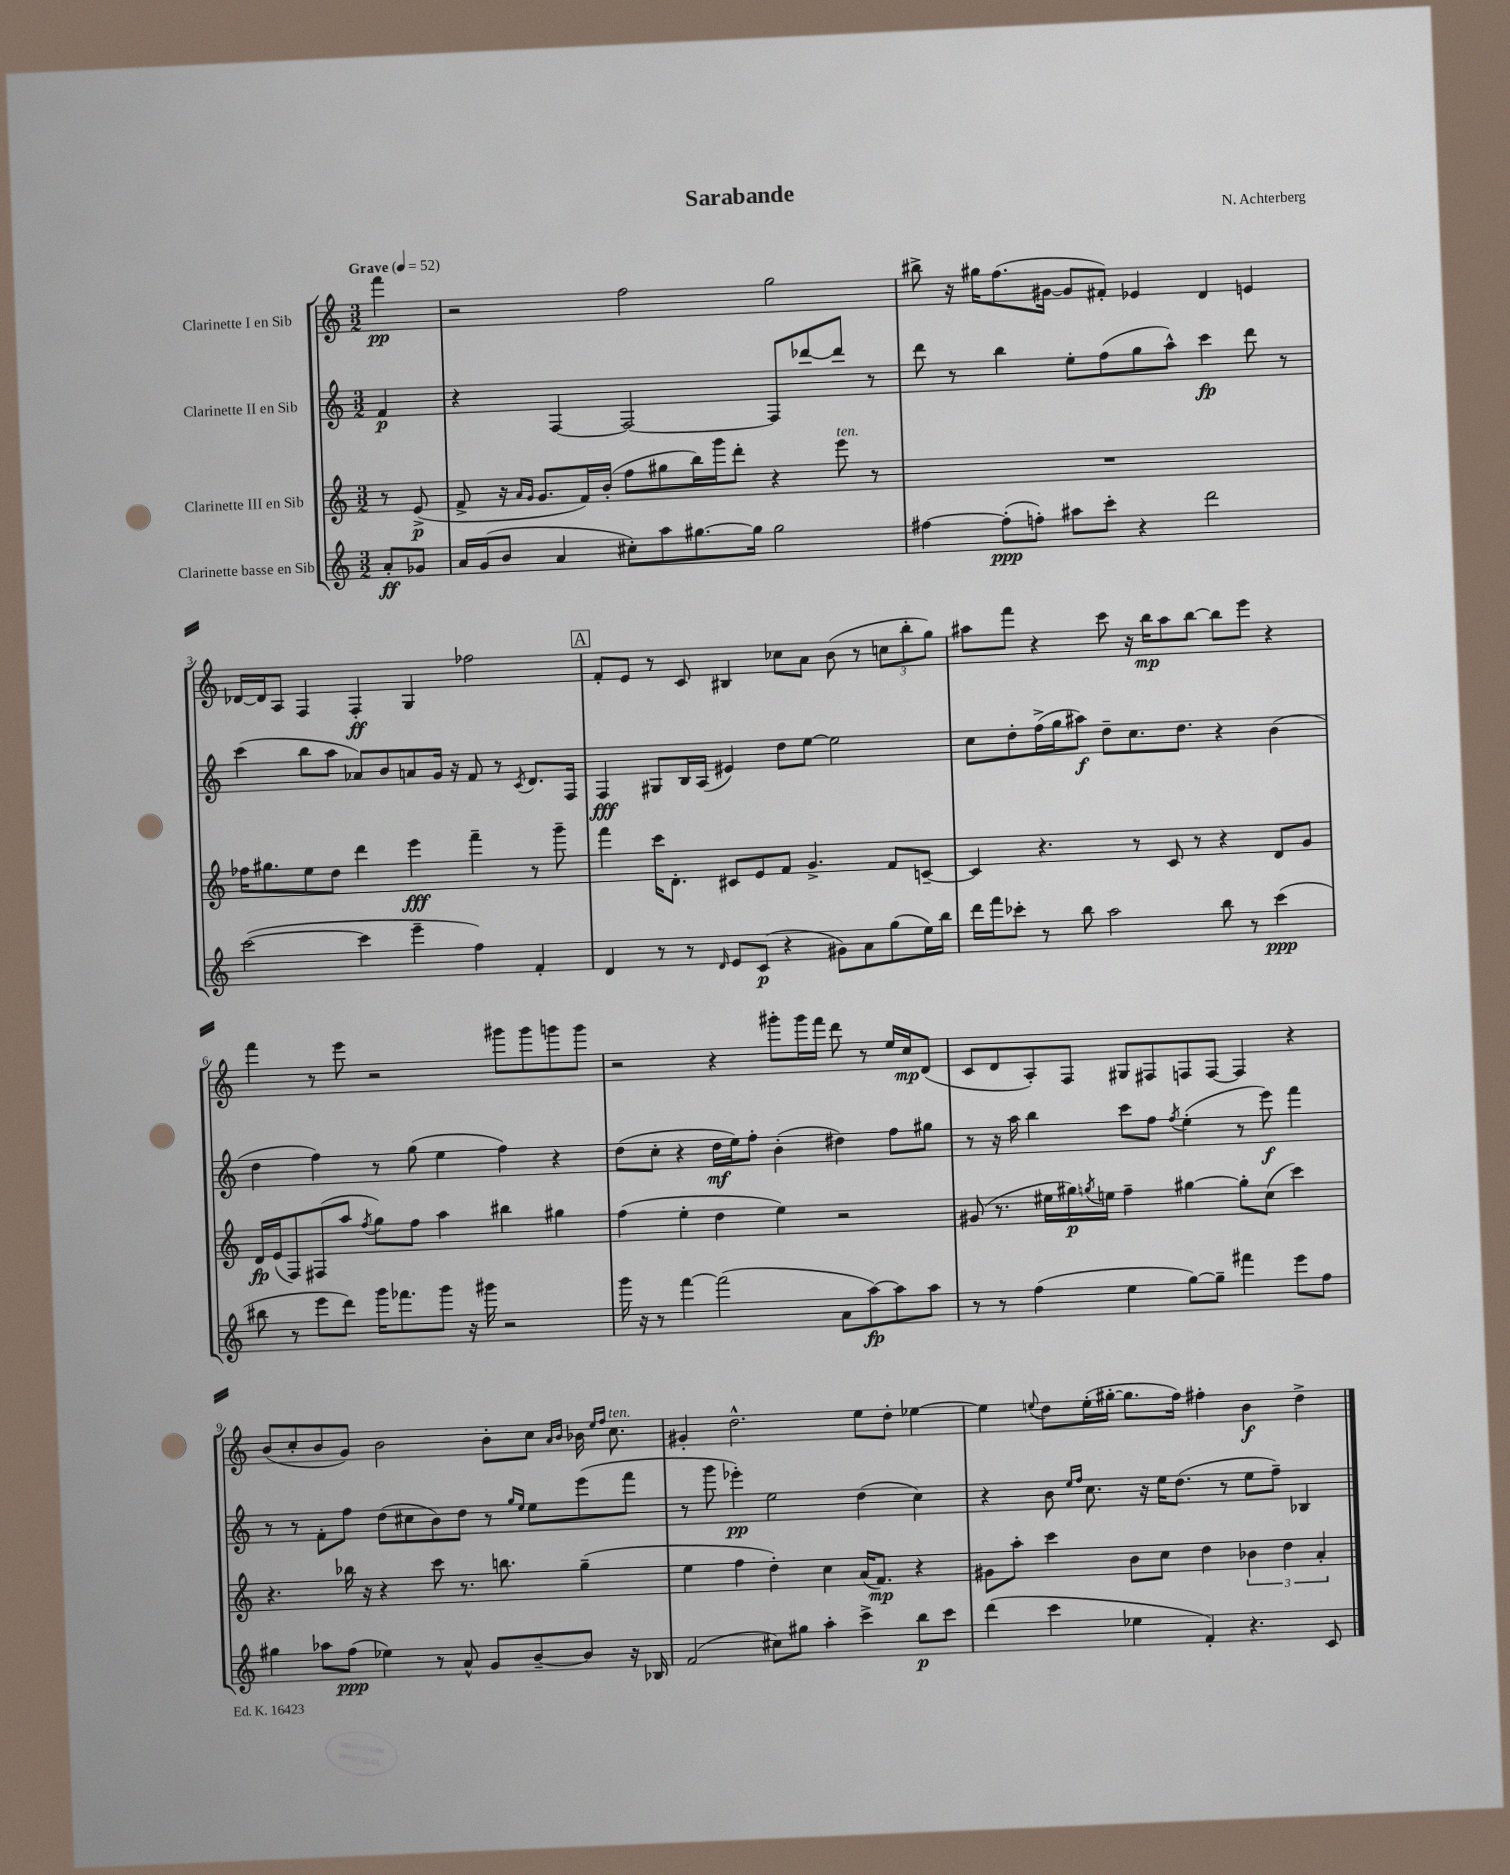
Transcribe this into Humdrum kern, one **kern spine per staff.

**kern	**kern	**kern	**kern
*staff4	*staff3	*staff2	*staff1
*clefG2	*clefG2	*clefG2	*clefG2
*k[]	*k[]	*k[]	*k[]
*M3/2	*M3/2	*M3/2	*M3/2
*MM52	*MM52	*MM52	*MM52
8a'/L	8r	4f/	4fff\
8g-/J	(8e^/	.	.
=	=	=	=
16a/LL	8f^/	4r	2r
(16g/J	.	.	.
8b/J	16r	.	.
.	16qqa/LL	.	.
.	16qqg/JJ	.	.
.	8.g/L	.	.
4a/	.	[4F/	.
.	16f/L)	.	.
.	(16b'/JJ	.	.
8cc#'\L)	8ff\L	2F/_	2ff\
8aa\	8gg#\	.	.
[8.gg#\	16bb\L)	.	.
.	16ggg\J	.	.
.	8ddd'\J	.	.
16gg#\]Jk	.	.	.
2gg#\	4r	8F/]L	2gg\
.	.	[8ddd-/	.
.	8eee\	8ddd-/]J	.
.	8r	8r	.
=	=	=	=
[4ff#\	1.r	8ddd\	8bb#^\
.	.	8r	16r
.	.	.	16gg#\LK
(8ff#'\]L	.	4bb\	(8.ff\
8ff'\J)	.	.	.
.	.	.	[16g#\Jk
8aa#\L	.	8ee'\L	8g#/]L
8ccc'\J	.	(8ff\	8f#'/J)
4r	.	8gg\	4e-/
.	.	8aa^^\J)	.
2ddd\	.	4ccc\	4d/
.	.	8ddd\	4e/
.	.	8r	.
=	=	=	=
([2ccc\	16ff-\LK	(4ccc\	[16d-/LL
.	8.gg#\	.	16d-/]J
.	.	.	8A/J
.	8ee\	8bb\L	4F/
.	8dd\J	8aa\J	.
4ccc\]	4ddd\	8a-/L)	4F'/
.	.	8b/	.
4eee~\	4eee\	8a/	4G/
.	.	16g/Jk	.
.	.	16r	.
4ff\)	4fff~\	8f/	2ff-\
.	.	8r	.
.	.	8qc/	.
4f'/	8r	8.d/L	.
.	8ggg~\	.	.
.	.	16F/Jk	.
=	=	=	=
4d/	4fff\	4F/	8f'/L
.	.	.	8e/J
8r	16ccc\LK	8G#/L	8r
.	8.d'\J	.	.
8r	.	16B/L	8c/
.	.	(16A/JJ	.
16qqd/	.	.	.
8e/L	8c#/L	4e#/)	4B#/
(8c/J	8e/	.	.
4r	8f/J	8dd\L	8cc-\L
.	4.g^/	[8ee\J	8a\J
8g#\L)	.	2ee\]	(8b\
8a\	.	.	8r
(8gg\	8f/L	.	12cc\L
.	.	.	12bb'\
16ee\L)	[8c~/J	.	.
.	.	.	12gg\J)
16bb\JJ	.	.	.
=	=	=	=
16ddd\LL	4c/]	8cc\L	8aa#\L
16fff\J	.	.	.
8ccc-'\J	.	8dd'\	8fff\J
8r	4.r	(16ff^\L	4r
.	.	16gg\J	.
8bb\	.	8aa#\J)	.
2aa\	.	8dd~\L	8ccc\
.	8r	8.cc\	16r
.	.	.	16bb\LK
.	8c/	.	8aa#\
.	.	8.dd\J	.
.	8r	.	[8bb\J
8bb\	4r	4r	8bb\]L
8r	.	.	8eee\J
(4ccc-\	8d/L	(4b\	4r
.	8g/J	.	.
=	=	=	=
8bb#\	16d/LL	4dd\	4fff\
.	(16e/J	.	.
8r	8F/)	.	.
8eee\L	(8F#/	4ff\)	8r
8ddd\J)	8aa/J	.	8eee\
.	8qff/	.	.
16ggg\LK	8gg\L)	8r	2r
8.fff-\	.	.	.
.	8ff\J	(8gg\	.
8ggg\J	4aa\	4ee\	.
16r	.	.	.
16ggg#\	.	.	.
2r	4bb#\	4ff\)	8ggg#\L
.	.	.	8ggg#\
.	4gg#\	4r	8ggg\
.	.	.	8ggg\J
=	=	=	=
16ggg\	(4ff\	(8dd\L	2r
16r	.	.	.
8r	.	8cc'\J	.
[4fff\	4ee'\	4r	.
(2fff\]	4dd\	16dd\LL	4r
.	.	16ee\J)	.
.	.	8ff'\J	.
.	4ee\)	(4b'\	8ggg#'\L
.	.	.	16ggg#\L
.	.	.	16fff\JJ
8a\L	2r	4dd#\)	8ddd\
[8aa\)	.	.	8r
8aa\]	.	8ff\L	16ee/LL
.	.	.	16cc/J
8aa\J	.	8gg#\J	(8d/J
=	=	=	=
8r	(8g#/	8r	8c/L
8r	8.r	16r	8d/
.	.	16aa\	.
(4ff\	.	4bb\	8A'/)
.	16ee#\LL	.	.
.	16gg#\)	.	8F/J
.	8qgg/	.	.
.	16ee\JJ	.	.
4ee\	4ff~\	8ccc\L	8G#/L
.	.	8ff\J	8F#/
.	.	8qff/	.
[8gg\L)	[4gg#\	(4ee'\	8F/
8gg~\]J	.	.	[8F/J
4fff#\	8gg#'\]L	8r	4F/]
.	(8cc\J	8eee\)	.
8eee\L	4ccc\)	4fff\	4r
8ff\J	.	.	.
=	=	=	=
4gg#\	4.r	8r	(8b/L
.	.	8r	8cc'/
8aa-\L	.	8f'\L	8b/
(8ff\J	16bb-\	8ff\J	8g/J)
.	16r	.	.
4ee-\)	4r	(8dd\L	2b\
.	.	8cc#\	.
8r	8ccc\	8b\)	.
8a^^/	8.r	8dd\J	.
8g/L	.	8r	8b'\L
.	8.bb\	.	.
.	.	16qqgg/LL	.
.	.	16qqee/JJ	.
[8b~/	.	8ee\L	8cc\J
.	.	.	16qqa/LL
.	.	.	16qqb/JJ
8b/]J	(4gg~\	(8eee\	16b-\
.	.	.	16qqee/LL
.	.	.	16qqff/JJ
.	.	.	8.cc\
16r	.	8fff\J	.
16B-/	.	.	.
=	=	=	=
(2f/	4ee\	8r	4g#'/
.	.	8ggg\	.
.	4ff\	4eee-'\)	2.dd^^\
8cc#\L)	4dd'\)	2ee\	.
8gg#\J	.	.	.
4aa'\	4cc\	.	.
4ccc^\	(16a/LK	(4dd\	8ee\L
.	8.f/J)	.	.
.	.	.	8dd'\J
8bb\L	4r	4cc\)	[4ee-\
8ccc\J	.	.	.
=	=	=	=
(4ddd\	8g#\L	4r	4ee-\]
.	8aa'\J	.	.
.	.	.	8qqee/
4ccc\	4ccc\	8b\	8dd\L
.	.	16qqee/LL	.
.	.	16qqff/JJ	.
.	.	8.cc\	(16ee'\L
.	.	.	[16gg#'\JJ
4ee-\	8b\L	.	8.gg#\]L
.	.	16r	.
.	8cc\J	16ee\LK	.
.	.	(8.dd\J	16ff\Jk)
4f'/)	4dd\	.	4ff#'\
.	.	8r	.
4.r	6b-\	8ee\L	4b\
.	.	8ff~\J)	.
.	6dd\	.	.
.	.	4B-/	4dd^\
.	6a'/	.	.
8c/	.	.	.
==	==	==	==
*-	*-	*-	*-
